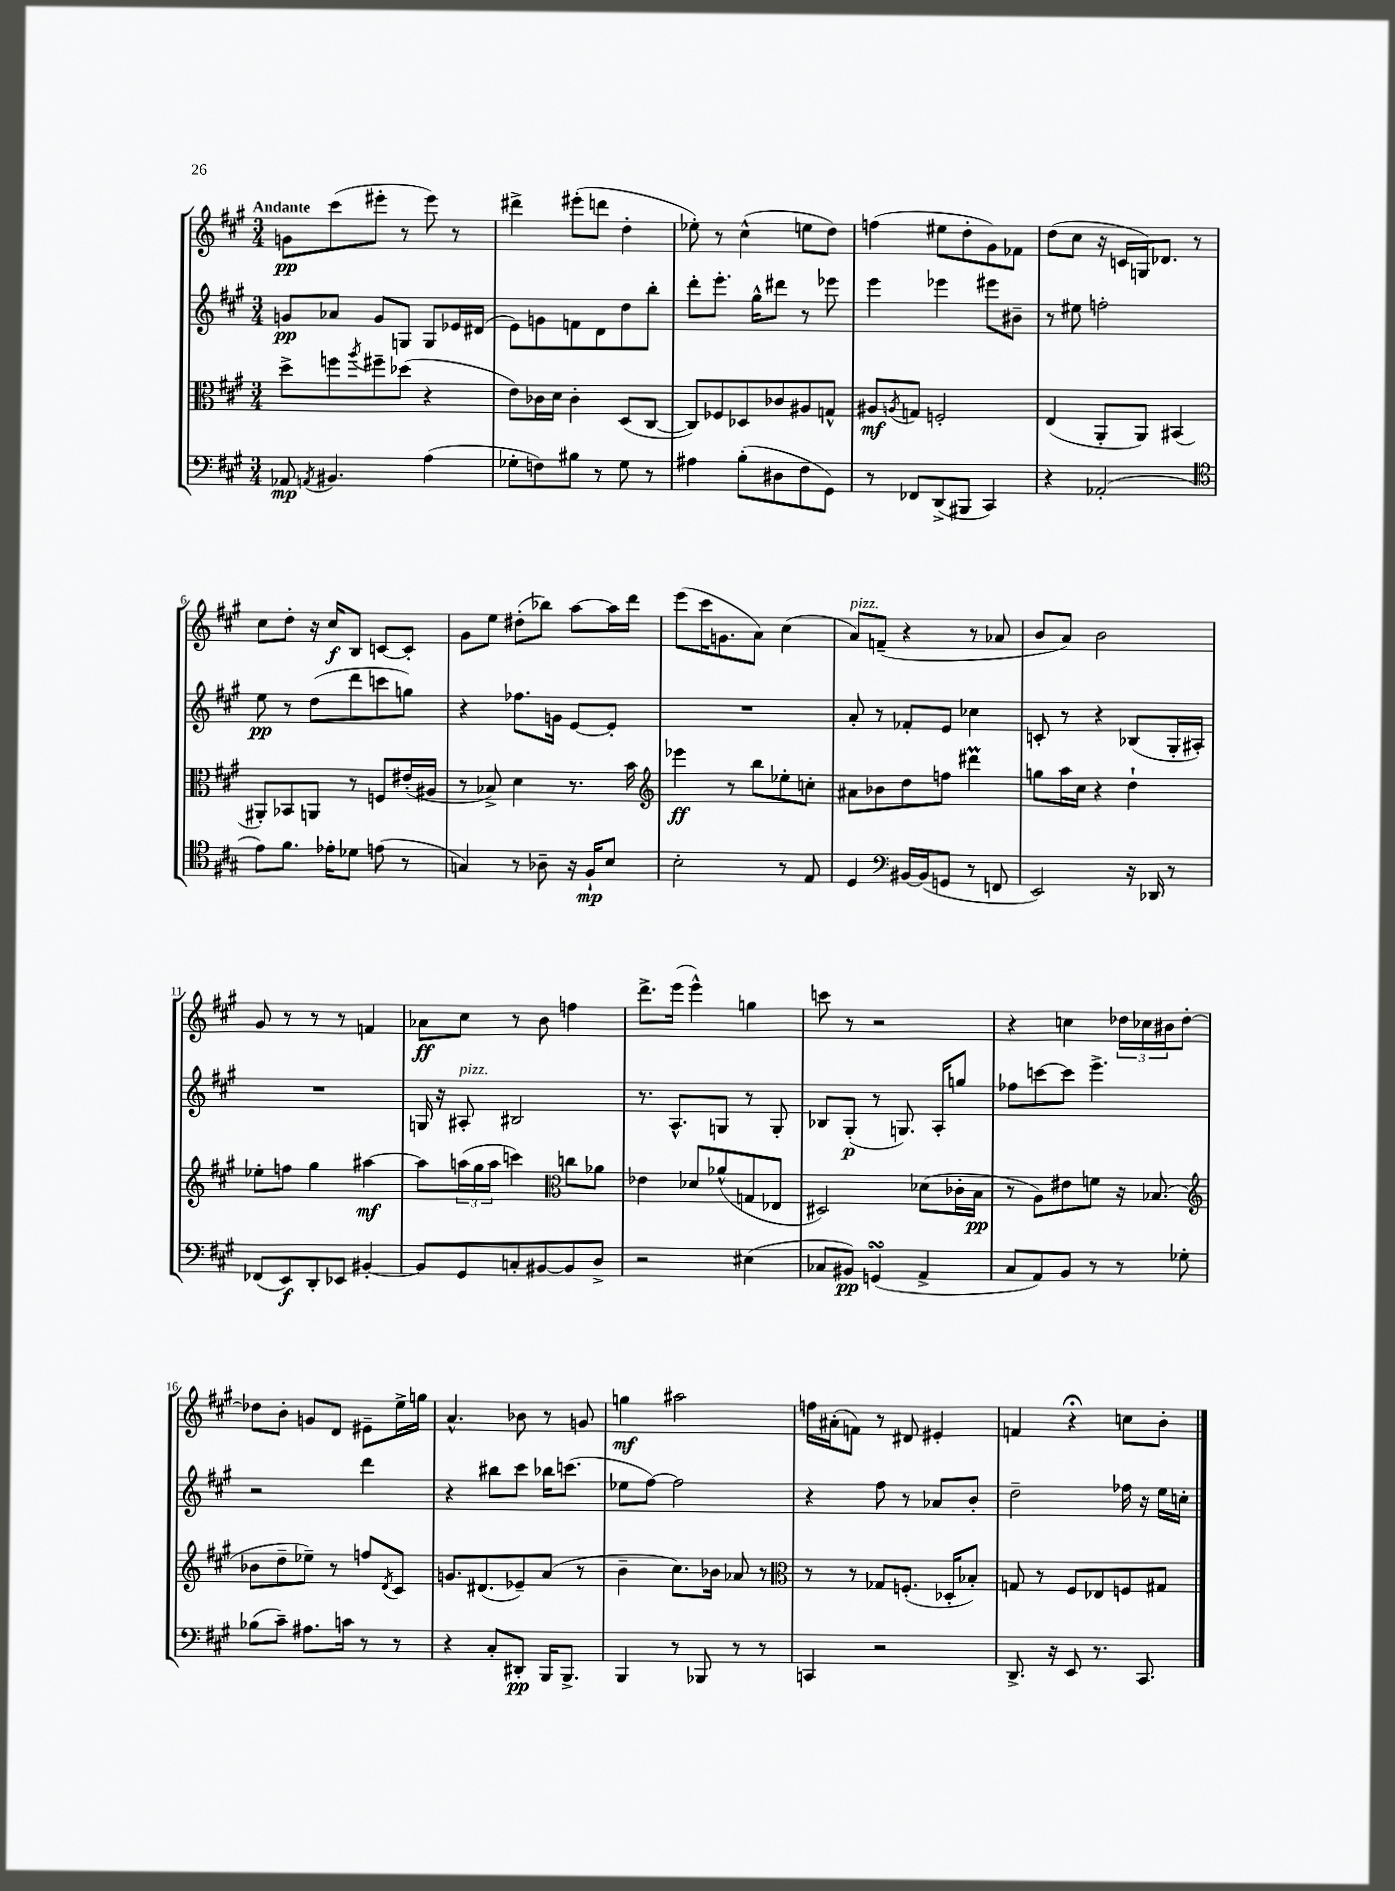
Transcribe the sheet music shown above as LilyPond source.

<<
\new StaffGroup <<
\new Staff = "s0" {
    \clef treble \key a \major \numericTimeSignature \time 3/4 \tempo "Andante"
    g'8\pp cis'''8( eis'''8-. r8 eis'''8) r8 |
    dis'''4-> eis'''8-.( d'''8 d''4-. |
    ees''8-.) r8 cis''4-^( e''8 d''8) |
    f''4( eis''8 d''8-. gis'8) fes'8 |
    d''8( cis''8 r16 c'16 g16) des'8. r8 |
    cis''8 d''8-. r16 cis''16\f b8 c'8~ c'8-. |
    gis'8 e''8 dis''8-.( bes''8) a''8~ a''16 d'''16 |
    e'''8( cis'''16 g'8. a'8) cis''4( |
    a'8^\markup { \italic "pizz." }) f'8--( r4 r8 aes'8 |
    b'8 a'8) b'2 |
    gis'8 r8 r8 r8 f'4 |
    aes'8\ff cis''8 r8 b'8 f''4 |
    d'''8.-> e'''16( e'''4-^) g''4 |
    c'''8 r8 r2 |
    r4 c''4 \tuplet 3/2 { des''16 ces''16 bis'16 } des''8~-. |
    des''8 b'8-. g'8 d'8 eis'8-- e''16-> g''16 |
    a'4.-^ bes'8 r8 g'8 |
    g''4\mf ais''2 |
    f''16 ais'16-.( f'8) r8 dis'8 eis'4-. |
    f'4 r4\fermata c''8 b'8-. \bar "|." |
}
\new Staff = "s1" {
    \clef treble \key a \major \numericTimeSignature \time 3/4
    g'8\pp aes'8 g'8 g8 g8 ees'16 dis'16( |
    e'8) g'8 f'8 d'8 d''8 b''8-. |
    d'''8-. e'''8.-. gis''16-^ dis'''8 r8 ees'''8 |
    e'''4 ees'''4 eis'''8 bis'8-- |
    r8 eis''8 f''2-. |
    e''8\pp r8 d''8( d'''8 c'''8 g''8) |
    r4 fes''8. g'16 e'8~ e'8-. |
    R2. |
    a'8-. r8 fes'8-. e'8 ces''4 |
    c'8-. r8 r4 bes8( gis16-. ais16-.) |
    R2. |
    g16 r16 ais8-.^\markup { \italic "pizz." } bis2 |
    r8. a8.-^ g8 r8 g8-. |
    bes8 gis8-.\p( r8 g8.) a16-. g''8 |
    fes''8 c'''8~ c'''8 e'''4.-> |
    r2 d'''4 |
    r4 bis''8 cis'''8 bes''16 c'''8.( |
    ees''8 fis''8~) fis''2 |
    r4 fis''8 r8 aes'8 b'8-. |
    d''2-- fes''16 r16 e''16 c''16-. \bar "|." |
}
\new Staff = "s2" {
    \clef alto \key a \major \numericTimeSignature \time 3/4
    d''8-> f''8 \acciaccatura { a''8 } fis''8-- des''8( r4 |
    e'8) ces'16 d'16 ces'4-. d8( cis8~ |
    cis8) fes8 des8 ces'8 ais8 g8-^ |
    ais8\mf \acciaccatura { a8 } g8 f2-. |
    e4( a,8-. a,8) bis,4( |
    ais,8-.) bes,8 a,8 r8 f8 eis'16-.( ais16 |
    r8 bes8->) d'4 r8. b'16 |
    \clef treble ees'''4\ff r8 b''8 ees''8-. c''8-. |
    ais'8 bes'8 d''8 f''8 dis'''4\prall |
    g''8 a''16 cis''16 r4 d''4-! |
    ees''8-. f''8 gis''4 ais''4~\mf |
    ais''8 \tuplet 3/2 { a''16( gis''16 a''16 } c'''4) \clef alto c''8 aes'8 |
    ees'4 des'8 aes'8-^( g8 ees8 |
    dis2) des'8( ces'16-. b16\pp |
    r8 a8) eis'8 f'8 r16 bes8.( |
    \clef treble bes'8 d''8-- ees''8--) r8 f''8 \acciaccatura { d'8 } cis'8 |
    g'8. dis'8.( ees'8--) a'8( r8 |
    b'4-- cis''8.) bes'16 aes'8 r8 |
    \clef alto r8 r8 ges8 f8.-.( des16-. bes8-.) |
    g8 r8 fis8 ees8 f8 gis8 \bar "|." |
}
\new Staff = "s3" {
    \clef bass \key a \major \numericTimeSignature \time 3/4
    aes,8\mp \acciaccatura { a,8 } bis,4. a4( |
    ges8-. f8) bis8 r8 ges8 r8 |
    ais4 b8-.( dis8 fis8 gis,8) |
    r8 fes,8 d,8->( bis,,8 cis,4) |
    r4 aes,2-.( |
    \clef tenor e'8) fis'8. ees'16-. des'8 e'8( r8 |
    g4) r8 aes8-- r16 fis16-!\mp b8 |
    b2-. r8 e8 |
    d4 \clef bass bis,16~ bis,16( g,8 r8 f,8 |
    e,2) r16 des,16 r8 |
    fes,8( e,8\f) d,8-. ees,8 bis,4~-. |
    bis,8 gis,8 c8-. bis,8~ bis,8 d8-> |
    r2 eis4( |
    ces8 bis,8\pp) g,4\turn( a,4-> |
    cis8 a,8) b,8 r8 r8 ges8-. |
    bes8( cis'8--) ais8. c'16 r8 r8 |
    r4 cis8-. dis,8-.\pp b,,16 b,,8.-> |
    b,,4 r8 bes,,8 r8 r8 |
    c,4 r2 |
    d,8.-> r16 e,8 r8. cis,8. \bar "|." |
}
>>
>>
